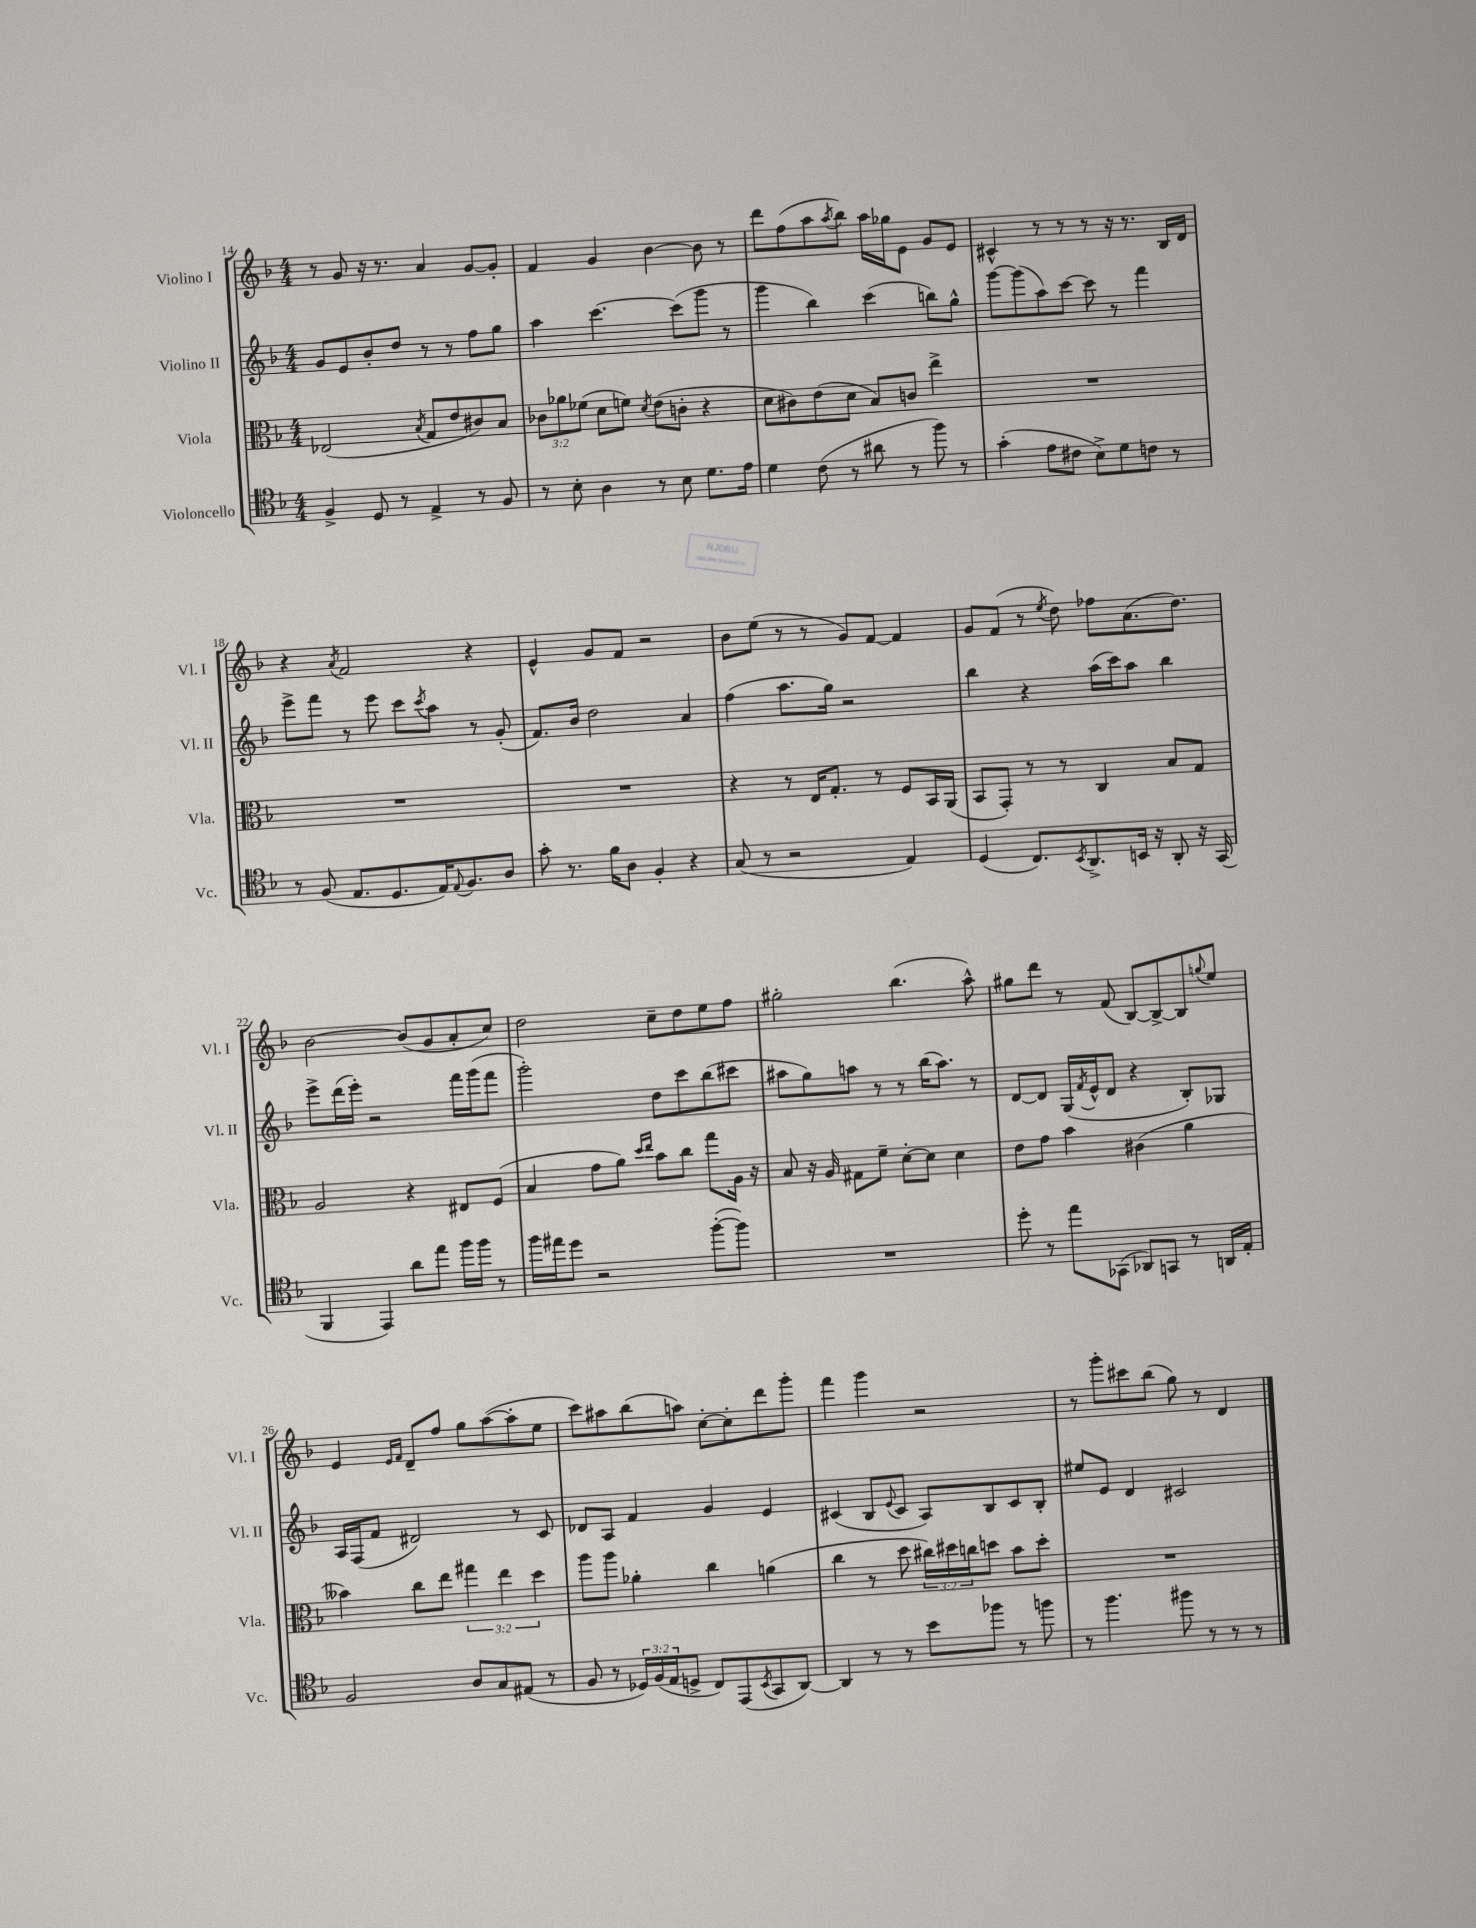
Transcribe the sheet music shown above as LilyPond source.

<<
\new StaffGroup <<
\new Staff = "s0" \with { instrumentName = "Violino I" shortInstrumentName = "Vl. I" } {
    \clef treble \key f \major \numericTimeSignature \time 4/4
    r8 g'8 r16 r8. a'4 g'8~ g'8-. |
    f'4 g'4 bes'4~ bes'8 r8 |
    d'''8 f''8( a''8 \acciaccatura { a''8 } bes''8) a''16 ges''16 e'8 g'8 e'8 |
    cis'4-^ r8 r8 r8 r16 r8. bes16 d'16 |
    r4 \acciaccatura { a'8 } f'2 r4 |
    e'4-^ g'8 f'8 r2 |
    bes'8 e''8( r8 r8 g'8) f'8~ f'4 |
    g'8 f'8( r8 \acciaccatura { e''8 } d''8) fes''8 a'8.( d''8.) |
    bes'2~ bes'8( g'8 a'8-. c''8) |
    d''2 c''8-- d''8 e''8 f''8 |
    gis''2-. bes''4.( a''8-^) |
    gis''8 d'''8 r8 f'8( bes8~) bes8~-> bes8 \appoggiatura { g''8 } e''8 |
    e'4 \grace { e'16 f'16 } d'8-- f''8 g''8 a''8~( a''8-. e''8 |
    c'''8) ais''8 bes''8( a''8) c''8~-. c''8-. d'''8 g'''8-. |
    f'''4 g'''4 r2 |
    r8 g'''8-. cis'''8 bes''8( g''8) r8 d'4 \bar "|." |
}
\new Staff = "s1" \with { instrumentName = "Violino II" shortInstrumentName = "Vl. II" } {
    \clef treble \key f \major \numericTimeSignature \time 4/4
    g'8 e'8 bes'8-. d''8 r8 r8 f''8 g''8 |
    a''4 c'''4.~ c'''8( g'''8 r8 |
    g'''4 bes''4) c'''4( b''8) g''8-^ |
    g'''8~ g'''8( a''8) c'''8~ c'''8 r8 f'''4 |
    e'''8-> f'''8 r8 e'''8 c'''8 \acciaccatura { c'''8 } a''8 r8 g'8-.( |
    f'8.) bes'16 d''2 a'4 |
    f''4( a''8. g''16) r2 |
    bes''4 r4 a''16( c'''16) a''8 bes''4 |
    e'''8-> d'''16( e'''16-.) r2 f'''16 g'''16( f'''8 |
    g'''2-.) d''8 c'''8 bes''8( cis'''8 |
    ais''8 g''8) a''8 r8 r8 bes''16( a''8.) r8 |
    d'8~ d'8 g16( \acciaccatura { f'8 } e'16-^ d'8 r4 bes8-.) ges8 |
    a16 f16( f'8 dis'2) r8 c'8 |
    des'8 a8 f'4 g'4 e'4 |
    cis'4( bes8 \appoggiatura { e'8 } cis'8 a8) bes8 cis'8 bes8-. |
    eis''8 e'8 d'4 cis'2 \bar "|." |
}
\new Staff = "s2" \with { instrumentName = "Viola" shortInstrumentName = "Vla." } {
    \clef alto \key f \major \numericTimeSignature \time 4/4 \override Staff.TupletNumber.text = #tuplet-number::calc-fraction-text
    ees2( \acciaccatura { bes8 } g8 e'8 cis'8) bes8 |
    \tuplet 3/2 { ces'8 aes'8 fes'8( } d'8 f'8) \acciaccatura { d'8 } e'8( c'8-. r4 |
    d'8 cis'8) e'8( d'8 bes8) c'8 e''4-> |
    R1 |
    R1 |
    R1 |
    r4 r8 e16 g8.-. r8 f8 bes,16 a,16( |
    bes,8 g,8-.) r8 r8 c4 bes8 g8 |
    a2 r4 eis8 f8( |
    bes4 g'8 a'8) \grace { d''16 e''16 } bes'8 c''8 g''8 a16 r16 |
    bes8 r16 a16 gis8 f'8-- d'8~-. d'8 d'4 |
    e'8 g'8 bes'4 cis'4( a'4 |
    beses'4) c''8 e''8 \tuplet 3/2 { gis''4 e''4 d''4 } |
    a''8 a''8 aes'4-. c''4 a'4( |
    c''4 r8 d''8 \tuplet 3/2 { cis''16) dis''16 c''16 } d''8 bes'8 d''8-. |
    R1 \bar "|." |
}
\new Staff = "s3" \with { instrumentName = "Violoncello" shortInstrumentName = "Vc." } {
    \clef tenor \key f \major \numericTimeSignature \time 4/4 \override Staff.TupletNumber.text = #tuplet-number::calc-fraction-text
    f4-> d8 r8 e4-> r8 f8 |
    r8 bes8-. a4 r8 bes8 d'8. e'16 |
    d'4 c'8( r8 ais'8 r8 f''8) r8 |
    g'4-.( e'8 cis'8 bes8->) d'8 c'8 r8 |
    r8 f8( e8. d8. e16) \appoggiatura { e8 } f8. a8 |
    g'8-. r8. f'16 a8 f4-. r4 |
    g8( r8 r2 e4) |
    d4( c8.) \acciaccatura { bes,8 } a,8.-> b,16 r16 a,8-. r16 g,16( |
    f,4 e,4) a'8 e''8 f''16 f''16 r8 |
    f''16 eis''16 d''8 r2 f''8~-.( f''8) |
    R1 |
    d''8-. r8 e''8 ges,8( aes,8) g,8 r8 a,16 e16-. |
    f2 a8 g8 eis8( r8 |
    f8 r8 \tuplet 3/2 { des16) f16( e16 } d8-> c8) e,8( \acciaccatura { bes,8 } g,8 a,8~) |
    a,4 r8 r8 bes'8 fes''8 r8 f''8 |
    r8 f''4. fis''8 r8 r8 r8 \bar "|." |
}
>>
>>
\layout { \context { \Score currentBarNumber = #14 } }
